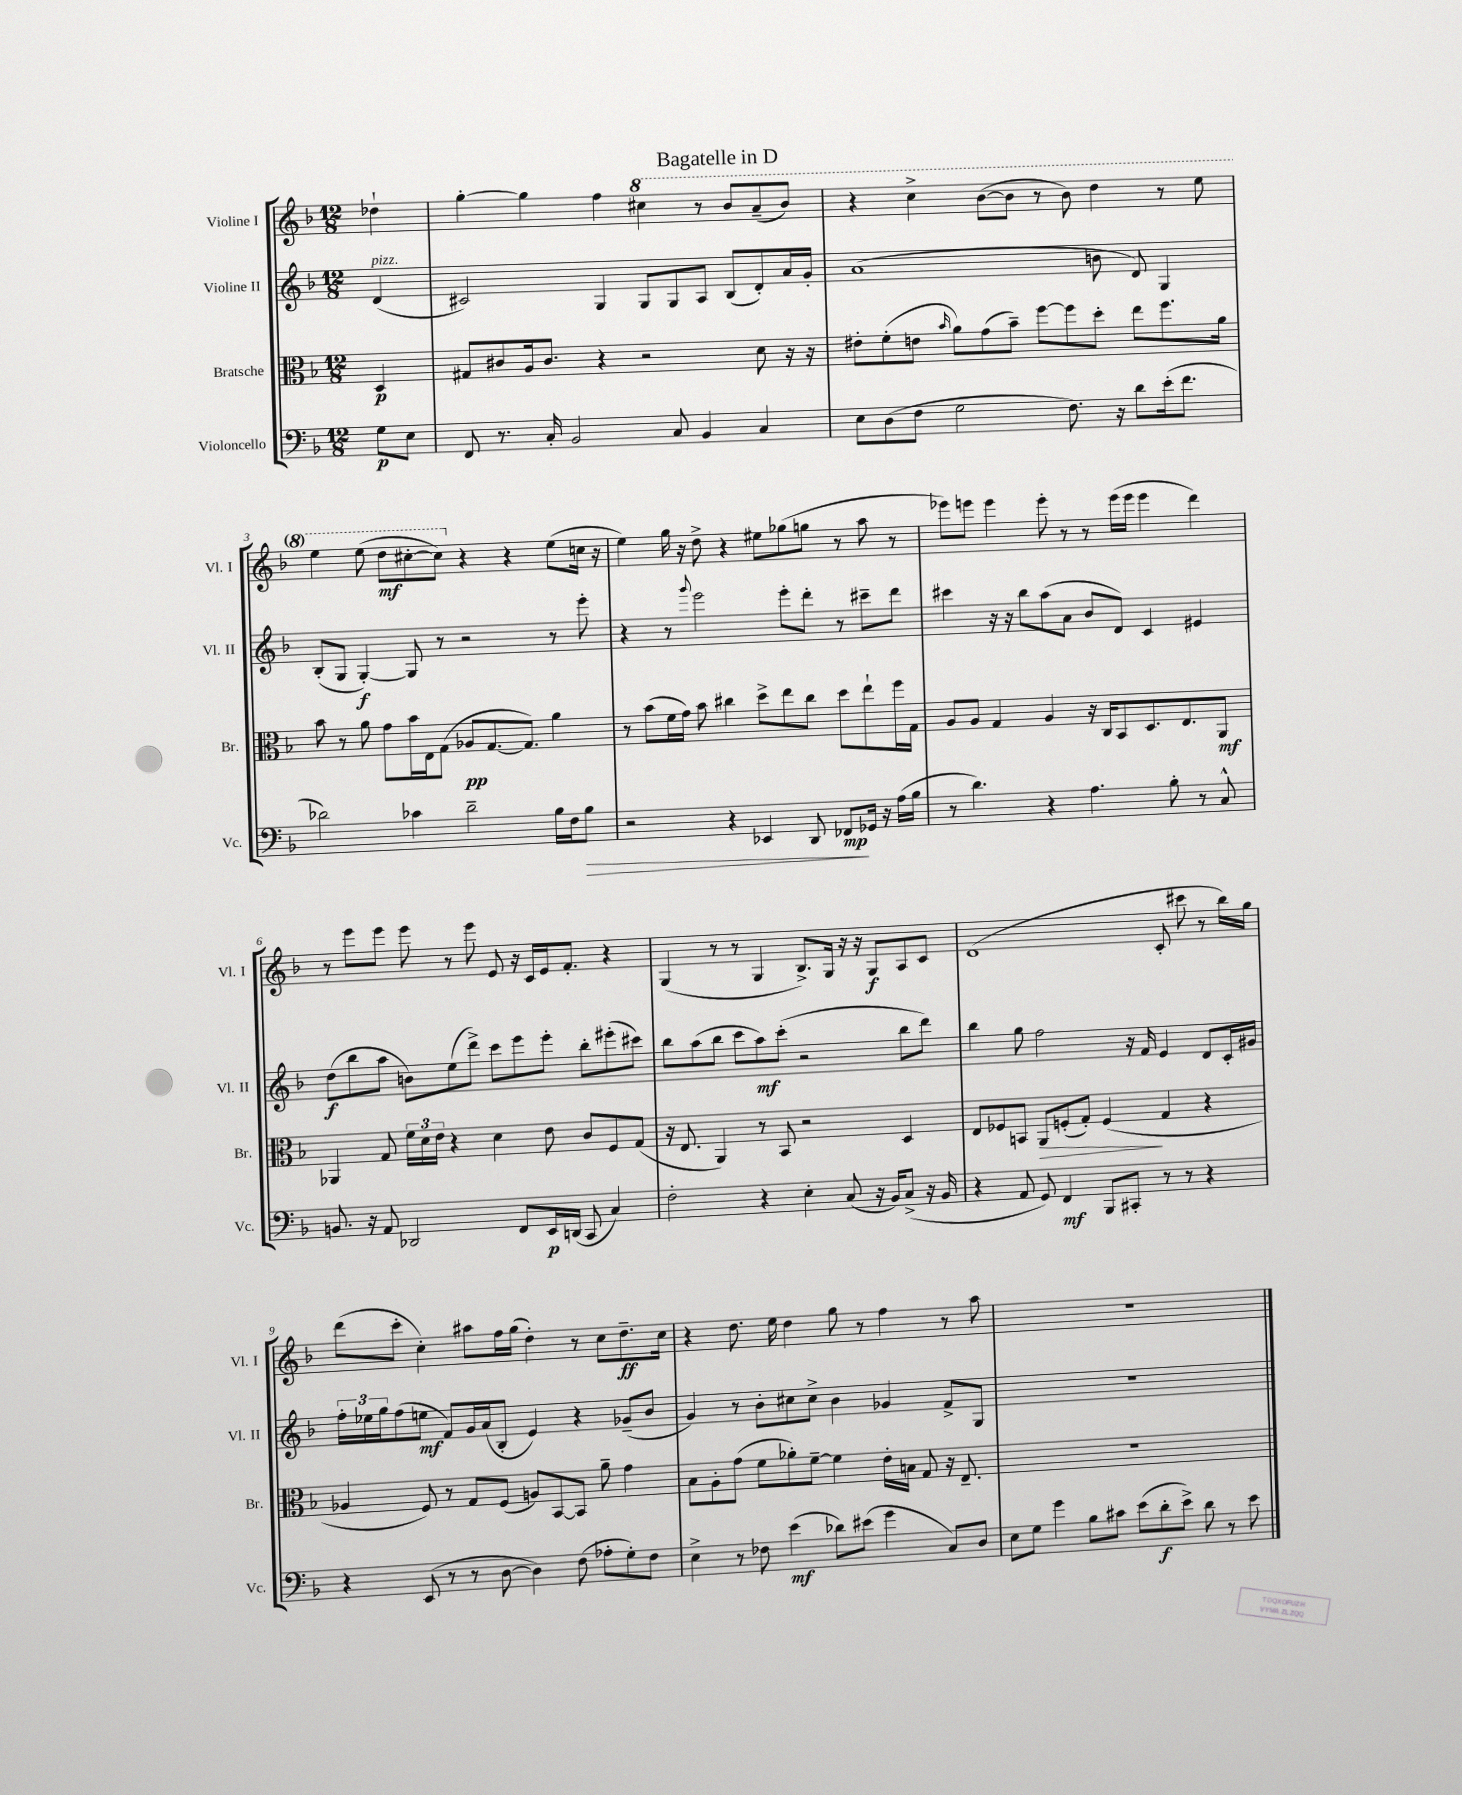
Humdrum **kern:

**kern	**dynam	**kern	**dynam	**kern	**dynam	**kern	**dynam
*part4	*part4	*part3	*part3	*part2	*part2	*part1	*part1
*staff4	*staff4	*staff3	*staff3	*staff2	*staff2	*staff1	*staff1
*I"Violoncello	*	*I"Bratsche	*	*I"Violine II	*	*I"Violine I	*
*I'Vc.	*	*I'Br.	*	*I'Vl. II	*	*I'Vl. I	*
*clefF4	*	*clefC3	*	*clefG2	*	*clefG2	*
*k[b-]	*	*k[b-]	*	*k[b-]	*	*k[b-]	*
*M12/8	*	*M12/8	*	*M12/8	*	*M12/8	*
=	=	=	=	=	=	=	=
!	!	!	!	!LO:TX:a:i:t=pizz.	!	!	!
8G\L	p	4D/	p	(4d/	.	4dd-X`\	.
8E\J	.	.	.	.	.	.	.
=1	=1	=1	=1	=1	=1	=1	=1
8FF/	.	8G#X/L	.	2c#X/)	.	[4gg'\	.
8.r	.	8c#X/	.	.	.	.	.
.	.	16A/k	.	.	.	4gg\]	.
16C'/	.	8.c#/J	.	.	.	.	.
2BB-/	.	.	.	.	.	.	.
.	.	4r	.	4G/	.	4ff\	.
*	*	*	*	*	*	*8va	*
.	.	2r	.	8G/L	.	4ccc#X\	.
8C/	.	.	.	8G/	.	.	.
4BB-/	.	.	.	8A/J	.	8r	.
.	.	.	.	(8B-/L	.	8bb-/L	.
4C/	.	8d\	.	8d'/)	.	(8aa~/	.
.	.	16r	.	16a/L	.	8bb-/J)	.
.	.	16r	.	16g'/JJ	.	.	.
=2	=2	=2	=2	=2	=2	=2	=2
8E\L	.	8e#X'\L	.	(1a	.	4r	.
(8D\	.	(8f'\	.	.	.	.	.
8F\J	.	8en\J	.	.	.	4ccc^\	.
.	.	16qqb-/	.	.	.	.	.
2G\	.	8a\L)	.	.	.	.	.
.	.	(8g\	.	.	.	([8bb-\L	.
.	.	8b-~\J)	.	.	.	8bb-\J]	.
.	.	[8ff\L	.	.	.	8r	.
8.F\)	.	8ff\]	.	.	.	8bb-\)	.
.	.	8dd'\J	.	8bn\	.	4ddd\	.
16r	.	.	.	.	.	.	.
8d\L	.	8ee\L	.	8d/)	.	.	.
(16e'\k	.	8.ff\	.	4G/	.	8r	.
8.f\J	.	.	.	.	.	.	.
.	.	.	.	.	.	8eee\	.
.	.	16a\Jk	.	.	.	.	.
!!LO:LB:g=z
=3	=3	=3	=3	=3	=3	=3	=3
2d-X\)	.	8b-\	.	(8B-'/L	.	4eee\	.
.	.	8r	.	8G/J	.	.	.
.	.	8a\	.	[4G'/)	f	(8eee\	.
.	.	8g\L	.	.	.	8ddd\L	mf
4c-X\	.	16b-\L	.	8G/]	.	[8ccc#X'\	.
.	.	16E\J	.	.	.	.	.
.	.	(8G\J	.	8r	.	8ccc#\J])	.
*	*	*	*	*	*	*X8va	*
2d-~\	.	8A-X/L	pp	2r	.	4r	.
.	.	[8.G/	.	.	.	.	.
.	.	.	.	.	.	4r	.
.	.	8.G/J])	.	.	.	.	.
16B-\LL	.	4a\	.	8r	.	(8ee\L	.
16F\J	.	.	.	.	.	.	.
!	!LO:HP:b	!	!	!	!	!	!
8B-\J	>	.	.	8eee'\	.	16ccn\Jk	.
.	.	.	.	.	.	16r	.
=4	=4	=4	=4	=4	=4	=4	=4
2r	.	8r	.	4r	.	4ee\)	.
.	.	(8b-\L	.	.	.	.	.
.	.	16f\L	.	8r	.	16gg\	.
.	.	16g\JJ)	.	.	.	16r	.
.	.	.	.	8qqggg/	.	.	.
.	.	8b-\	.	2eee\	.	8dd^\	.
4r	.	4cc#X\	.	.	.	4r	.
4EE-X/	.	8dd^\L	.	.	.	8ee#X\L	.
.	.	8ee\	.	8eee'\L	.	(8gg-X\	.
8DD/	.	8cc#\J	.	8ddd'\J	.	8ggn\J	.
8FF-X/L	mp	8dd\L	.	8r	.	8r	.
16GG-X/Jk	]	8ee`\	.	8ccc#X~\L	.	8aa\	.
16r	.	.	.	.	.	.	.
(16A\LL	.	16ff\L	.	8ddd\J	.	8r	.
16B-\JJ	.	16G\JJ	.	.	.	.	.
=5	=5	=5	=5	=5	=5	=5	=5
8r	.	8A/L	.	4ccc#X\	.	8eee-X\L)	.
4.d\)	.	8A/J	.	.	.	8eeen\J	.
.	.	4G/	.	16r	.	4eee\	.
.	.	.	.	16r	.	.	.
.	.	.	.	8bb-\L	.	.	.
4r	.	4A/	.	(8aa\	.	8eee'\	.
.	.	.	.	8a\J	.	8r	.
4.A\	.	16r	.	8b-/L	.	8r	.
.	.	16C/KL	.	.	.	.	.
.	.	8BB-/	.	8d/J)	.	(16eee\LL	.
.	.	.	.	.	.	16eee\JJ	.
.	.	8.D/	.	4c/	.	4eee\	.
8B-'\	.	.	.	.	.	.	.
.	.	8.E/	.	.	.	.	.
8r	.	.	.	4e#X/	.	4ddd\)	.
8C^^/	.	8AA/J	mf	.	.	.	.
!!LO:LB:g=z
=6	=6	=6	=6	=6	=6	=6	=6
8.BBn/	.	4AA-X/	.	(8dd\L	f	8r	.
.	.	.	.	8bb-\	.	8eee\L	.
16r	.	.	.	.	.	.	.
8AA/	.	8G/	.	8aa\J	.	8eee\J	.
2DD-X/	.	24f\LL	.	8bn\L)	.	8eee\	.
.	.	24d\	.	.	.	.	.
.	.	24e\JJ	.	.	.	.	.
.	.	4r	.	(8ee\	.	8r	.
.	.	.	.	8ddd^\J)	.	8eee\	.
.	.	4d\	.	8ccc\L	.	8e/	.
8FF/L	.	.	.	8eee\	.	16r	.
.	.	.	.	.	.	16c/LL	.
16EE/L	p	8e\	.	8eee'\J	.	16e/J	.
(16DDn/JJ	.	.	.	.	.	8.f'/J	.
8CC/	.	8c/L	.	8bb-'\L	.	.	.
4C/)	.	8F/	.	(8eee#X'\	.	4r	.
.	.	(8G/J	.	8ccc#X\J)	.	.	.
=7	=7	=7	=7	=7	=7	=7	=7
2F'\	.	16r	.	8bb-\L	.	(4G/	.
.	.	8.E/	.	.	.	.	.
.	.	.	.	(8aa\	.	.	.
.	.	4AA/)	.	8bb-\J	.	8r	.
.	.	.	.	8ccc\L	.	8r	.
4r	.	8r	.	8aa\)	mf	4G/	.
.	.	8BB-/	.	(8ccc'\J	.	.	.
4E'\	.	2r	.	2r	.	8.B-^/L)	.
.	.	.	.	.	.	16G/Jk	.
(8C/	.	.	.	.	.	16r	.
.	.	.	.	.	.	16r	.
16r	.	.	.	.	.	8G/L	f
16BB-/KL)	.	.	.	.	.	.	.
(8C^/J	.	4D/	.	8bb-\L	.	8A/	.
16r	.	.	.	8ddd\J)	.	8c/J	.
16BB-/	.	.	.	.	.	.	.
=8	=8	=8	=8	=8	=8	=8	=8
4r	.	8E/L	.	4bb-\	.	(1d	.
.	.	8F-X/	.	.	.	.	.
8AA/	.	8BBn/J	.	8gg\	.	.	.
!	!	!	!LO:HP:b	!	!	!	!
8GG/)	.	8AA/L	>	2ff\	.	.	.
4FF/	mf	(8Fn'/	.	.	.	.	.
.	.	8G'/J)	.	.	.	.	.
8BBB-/L	.	(4F/	.	.	.	.	.
8CC#X'/J	.	.	.	16r	.	.	.
.	.	.	.	16f/	.	.	.
8r	.	4G/	]	4e/	.	8c'/	.
8r	.	.	.	.	.	8ccc#X\	.
4r	.	4r	.	8d/L	.	8r	.
.	.	.	.	16c'/L	.	16bb-\LL)	.
.	.	.	.	16g#X/JJ	.	16gg\JJ	.
!!LO:LB:g=z
=9	=9	=9	=9	=9	=9	=9	=9
4r	.	4A-X/	.	24ff'\LL	.	(8ddd\L	.
.	.	.	.	24ee-X\	.	.	.
.	.	.	.	24gg\J	.	.	.
.	.	.	.	(8ff\	.	8ccc'\J	.
(8EE/	.	8F/)	.	8een\J	mf	4cc'\)	.
8r	.	8r	.	8f/L)	.	.	.
8r	.	8G/L	.	16g/L	.	8aa#X\L	.
.	.	.	.	(16a/J	.	.	.
[8D\	.	(8F/J	.	8B-'/J	.	16ff\L	.
.	.	.	.	.	.	(16gg\JJ	.
4D\])	.	8An/L)	.	4e/)	.	4dd'\)	.
.	.	[8BB-/	.	.	.	.	.
(8F\	.	8BB-/J]	.	4r	.	8r	.
8A-X'\L	.	8a~\	.	.	.	8cc\L	.
8G'\)	.	4g\	.	(8g-X~/L	.	8.dd~\	ff
8F\J	.	.	.	8b-/J	.	.	.
.	.	.	.	.	.	16cc\Jk	.
=10	=10	=10	=10	=10	=10	=10	=10
4E^\	.	8B-\L	.	4g/)	.	4r	.
.	.	8A'\	.	.	.	.	.
8r	.	(8g\J	.	8r	.	8.dd\	.
8F-X\	.	8f\L	.	8b-'\L	.	.	.
.	.	.	.	.	.	16ee\	.
(4e\	mf	8a-X'\)	.	8cc#X\	.	4dd\	.
.	.	[8f~\J	.	8cc#^\J	.	.	.
8d-X\L)	.	4f\]	.	4b-\	.	8gg\	.
(8e#X\J	.	.	.	.	.	8r	.
4g\	.	16e'\LL	.	4g-X/	.	4ff\	.
.	.	16Bn\JJ	.	.	.	.	.
.	.	8G/	.	.	.	.	.
8C/L)	.	16r	.	8f^/L	.	8r	.
.	.	8.E~/	.	.	.	.	.
8D/J	.	.	.	8G/J	.	8aa\	.
=11	=11	=11	=11	=11	=11	=11	=11
8E\L	.	1.r	.	1.r	.	1.r	.
8G\J	.	.	.	.	.	.	.
4g\	.	.	.	.	.	.	.
8B-\L	.	.	.	.	.	.	.
8c#X\J	.	.	.	.	.	.	.
(8e\L	.	.	.	.	.	.	.
8d'\	f	.	.	.	.	.	.
8e^\J)	.	.	.	.	.	.	.
8d\	.	.	.	.	.	.	.
8r	.	.	.	.	.	.	.
8e\	.	.	.	.	.	.	.
==	==	==	==	==	==	==	==
*-	*-	*-	*-	*-	*-	*-	*-
